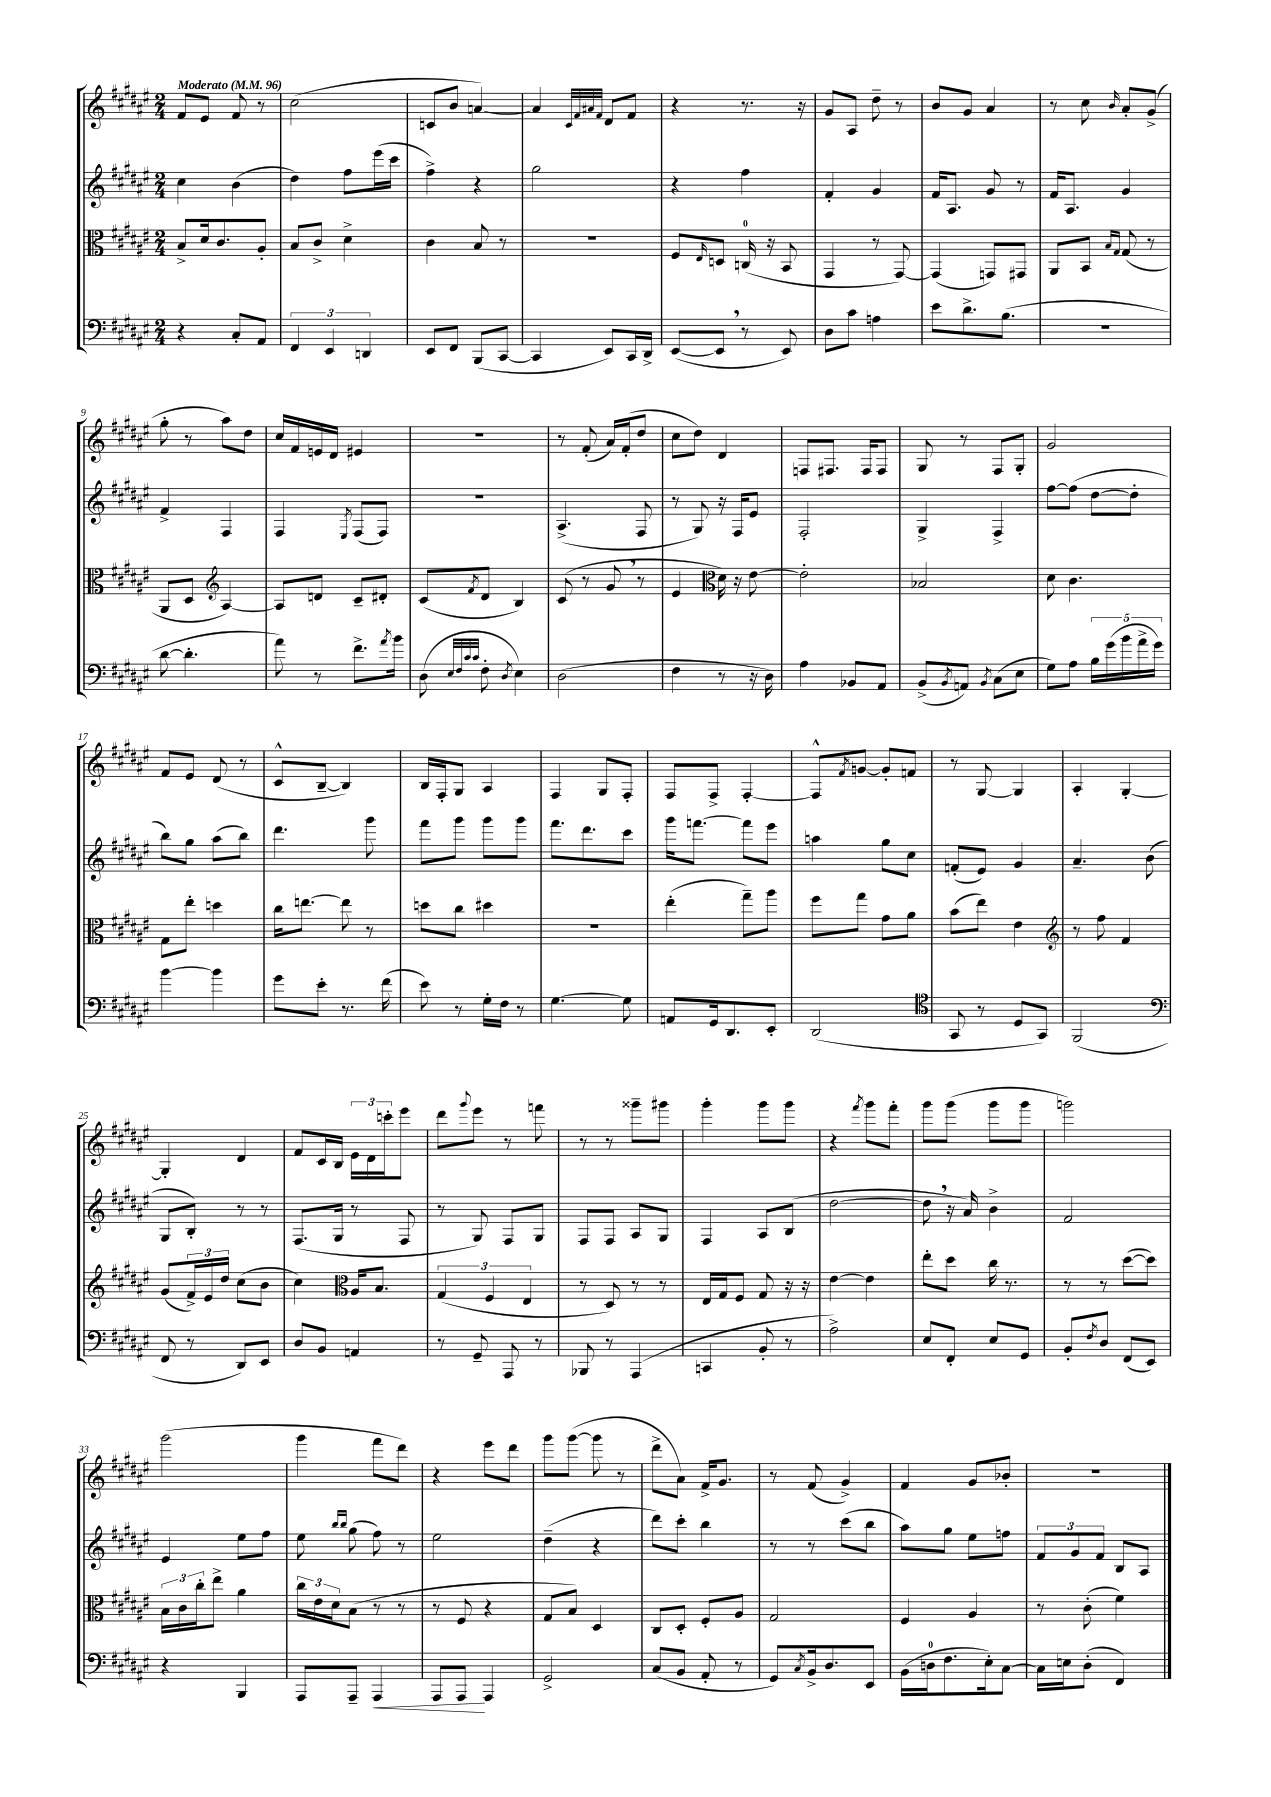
<<
\new StaffGroup <<
\new Staff = "s0" {
    \clef treble \key fis \major \numericTimeSignature \time 2/4 \tempo "Moderato" 4 = 96
    fis'8 eis'8 fis'8 r8 |
    cis''2( |
    c'8 b'8 a'4~) |
    a'4 \grace { cis'32 fis'32 ais'32 fis'32 } dis'8 fis'8 |
    r4 r8. r16 |
    gis'8 ais8 dis''8-- r8 |
    b'8 gis'8 ais'4 |
    r8 cis''8 \grace { b'16 } ais'8-. gis'8->( |
    gis''8-. r8 ais''8) dis''8 |
    cis''16 fis'16 e'16 dis'16 eis'4 |
    r2 |
    r8 fis'8-.( ais'16) fis'16-.( dis''8 |
    cis''8 dis''8) dis'4 |
    f8 fis8. fis16 fis8 |
    gis8 r8 fis8 gis8-. |
    gis'2 |
    fis'8 eis'8 dis'8( r8 |
    cis'8-^ b8~-- b4) |
    b16 fis16-. gis8 ais4 |
    fis4 gis8 fis8-. |
    fis8 fis8-> fis4~-. |
    fis8-^ \acciaccatura { fis'8 } g'8~ g'8-. f'8 |
    r8 gis8~ gis4 |
    ais4-. gis4~-. |
    gis4-. dis'4 |
    fis'8 cis'16 b16 \tuplet 3/2 { eis'16 dis'16 c'''16-. } eis'''8 |
    dis'''8 \appoggiatura { gis'''8 } eis'''8 r8 f'''8 |
    r8 r8 gisis'''8-- gis'''8 |
    gis'''4-. gis'''8 gis'''8 |
    r4 \acciaccatura { fis'''8 } gis'''8 fis'''8-. |
    gis'''8 gis'''8( gis'''8 gis'''8 |
    g'''2) |
    gis'''2( |
    gis'''4 fis'''8 dis'''8) |
    r4 eis'''8 dis'''8 |
    gis'''8 gis'''8~( gis'''8 r8 |
    dis'''8-> ais'8) fis'16-> gis'8. |
    r8 fis'8( gis'4->) |
    fis'4 gis'8 bes'8-. |
    r2 \bar "|." |
}
\new Staff = "s1" {
    \clef treble \key fis \major \numericTimeSignature \time 2/4
    cis''4 b'4( |
    dis''4) fis''8 eis'''16( cis'''16 |
    fis''4->) r4 |
    gis''2 |
    r4 fis''4 |
    fis'4-. gis'4 |
    fis'16 ais8. gis'8 r8 |
    fis'16 ais8. gis'4 |
    fis'4-> fis4 |
    fis4 \acciaccatura { eis8 } fis8( fis8) |
    R2 |
    ais4.->( fis8 |
    r8 gis8) r16 fis16 eis'8 |
    fis2-. |
    gis4-> fis4-> |
    fis''8~ fis''8( dis''8~ dis''8-. |
    b''8) gis''8 ais''8( b''8) |
    dis'''4. gis'''8 |
    fis'''8 gis'''8 gis'''8 gis'''8 |
    fis'''8. dis'''8. cis'''8 |
    gis'''16 f'''8.~ f'''8 eis'''8 |
    a''4 gis''8 cis''8 |
    f'8-.( eis'8) gis'4 |
    ais'4.-- b'8( |
    gis8 b8-.) r8 r8 |
    fis8.( gis16 r8 fis8 |
    r8 gis8) fis8 gis8 |
    fis8 fis8 ais8 gis8 |
    fis4 ais8 b8( |
    dis''2~ |
    dis''8 \breathe r16 ais'16) b'4-> |
    fis'2 |
    eis'4 eis''8 fis''8 |
    eis''8 \grace { b''16 b''16 } gis''8( fis''8) r8 |
    eis''2 |
    dis''4--( r4 |
    dis'''8) cis'''8-. b''4 |
    r8 r8 cis'''8( b''8 |
    ais''8) gis''8 eis''8 f''8 |
    \tuplet 3/2 { fis'8 gis'8 fis'8 } b8 ais8 \bar "|." |
}
\new Staff = "s2" {
    \clef alto \key fis \major \numericTimeSignature \time 2/4
    b8-> dis'16 cis'8. ais8-. |
    b8 cis'8-> dis'4-> |
    cis'4 b8 r8 |
    R2 |
    fis8 \grace { eis16 } d8 c16-0( r16 b,8 |
    gis,4 r8 gis,8~) |
    gis,4( g,8) gis,8 |
    ais,8 b,8 \grace { b16 gis16 } gis8( r8 |
    ais,8 dis8 \clef treble ais4~) |
    ais8 d'8 cis'8-- dis'8-. |
    cis'8( \acciaccatura { fis'8 } dis'8 b4) |
    cis'8( r8 gis'8 \breathe r8 |
    eis'4 \clef alto dis'16) r16 eis'8~ |
    eis'2-. |
    bes2 |
    dis'8 cis'4. |
    gis8 eis''8-. d''4 |
    cis''16 e''8.~ e''8 r8 |
    d''8 cis''8 dis''4 |
    R2 |
    eis''4-.( gis''8--) ais''8 |
    fis''8 gis''8 gis'8 ais'8 |
    b'8( eis''8) eis'4 |
    \clef treble r8 fis''8 fis'4 |
    gis'8( \tuplet 3/2 { fis'16->) eis'16 dis''16 } cis''8( b'8 |
    cis''4) \clef alto ais16 b8. |
    \tuplet 3/2 { gis4( fis4 eis4 } |
    r8 dis8) r8 r8 |
    eis16 gis16 fis8 gis8 r16 r16 |
    eis'4~ eis'4 |
    eis''8-. dis''8 cis''16 r8. |
    r8 r8 dis''8~( dis''8) |
    \tuplet 3/2 { b16 cis'16 cis''16-. } eis''8-> ais'4 |
    \tuplet 3/2 { cis''16 eis'16 dis'16 } b8( r8 r8 |
    r8 fis8 r4 |
    gis8 b8) dis4 |
    cis8 dis8-. fis8-. ais8 |
    gis2 |
    fis4 ais4 |
    r8 cis'8-.( fis'4) \bar "|." |
}
\new Staff = "s3" {
    \clef bass \key fis \major \numericTimeSignature \time 2/4
    r4 cis8-. ais,8 |
    \tuplet 3/2 { fis,4 eis,4 d,4 } |
    eis,8 fis,8 b,,8( cis,8~ |
    cis,4 eis,8) cis,16 dis,16-> |
    eis,8~( eis,8 \breathe r8 eis,8) |
    dis8 cis'8 a4 |
    eis'8 dis'8.-> b8.( |
    R2 |
    dis'8~ dis'4.-. |
    ais'8) r8 fis'8.-> \acciaccatura { ais'8 } b'16 |
    dis8( \grace { eis32 fis32 cis'32 cis'32 } fis8-. \acciaccatura { dis8 } eis4) |
    dis2( |
    fis4 r8 r16 dis16) |
    ais4 bes,8 ais,8 |
    b,8->( \acciaccatura { b,8 } a,8) \acciaccatura { b,8 } cis8( eis8 |
    gis8) ais8 \tuplet 5/4 { b16 gis'16( b'16 ais'16-> gis'16) } |
    b'4~ b'4 |
    gis'8 eis'8-. r8. fis'16( |
    eis'8) r8 gis16-. fis16 r8 |
    gis4.~ gis8 |
    a,8 gis,16 dis,8. eis,8-. |
    dis,2( |
    \clef tenor gis,8 r8 dis8 gis,8) |
    fis,2( |
    \clef bass fis,8 r8 dis,8) eis,8 |
    dis8 b,8 a,4 |
    r8 gis,8-- ais,,8 r8 |
    bes,,8 r8 ais,,4( |
    c,4 b,8-. r8 |
    ais2->) |
    eis8 fis,8-. eis8 gis,8 |
    b,8-. \acciaccatura { fis8 } dis8 fis,8( eis,8) |
    r4 b,,4 |
    ais,,8 ais,,8-- ais,,4\< |
    ais,,8 ais,,8\! ais,,4 |
    gis,2-> |
    cis8( b,8 ais,8-. r8 |
    gis,8) \acciaccatura { cis8 } b,16-> dis8. eis,8 |
    b,16( d16-0 fis8. eis16-.) cis8~ |
    cis16 e16 dis8-.( fis,4) \bar "|." |
}
>>
>>
